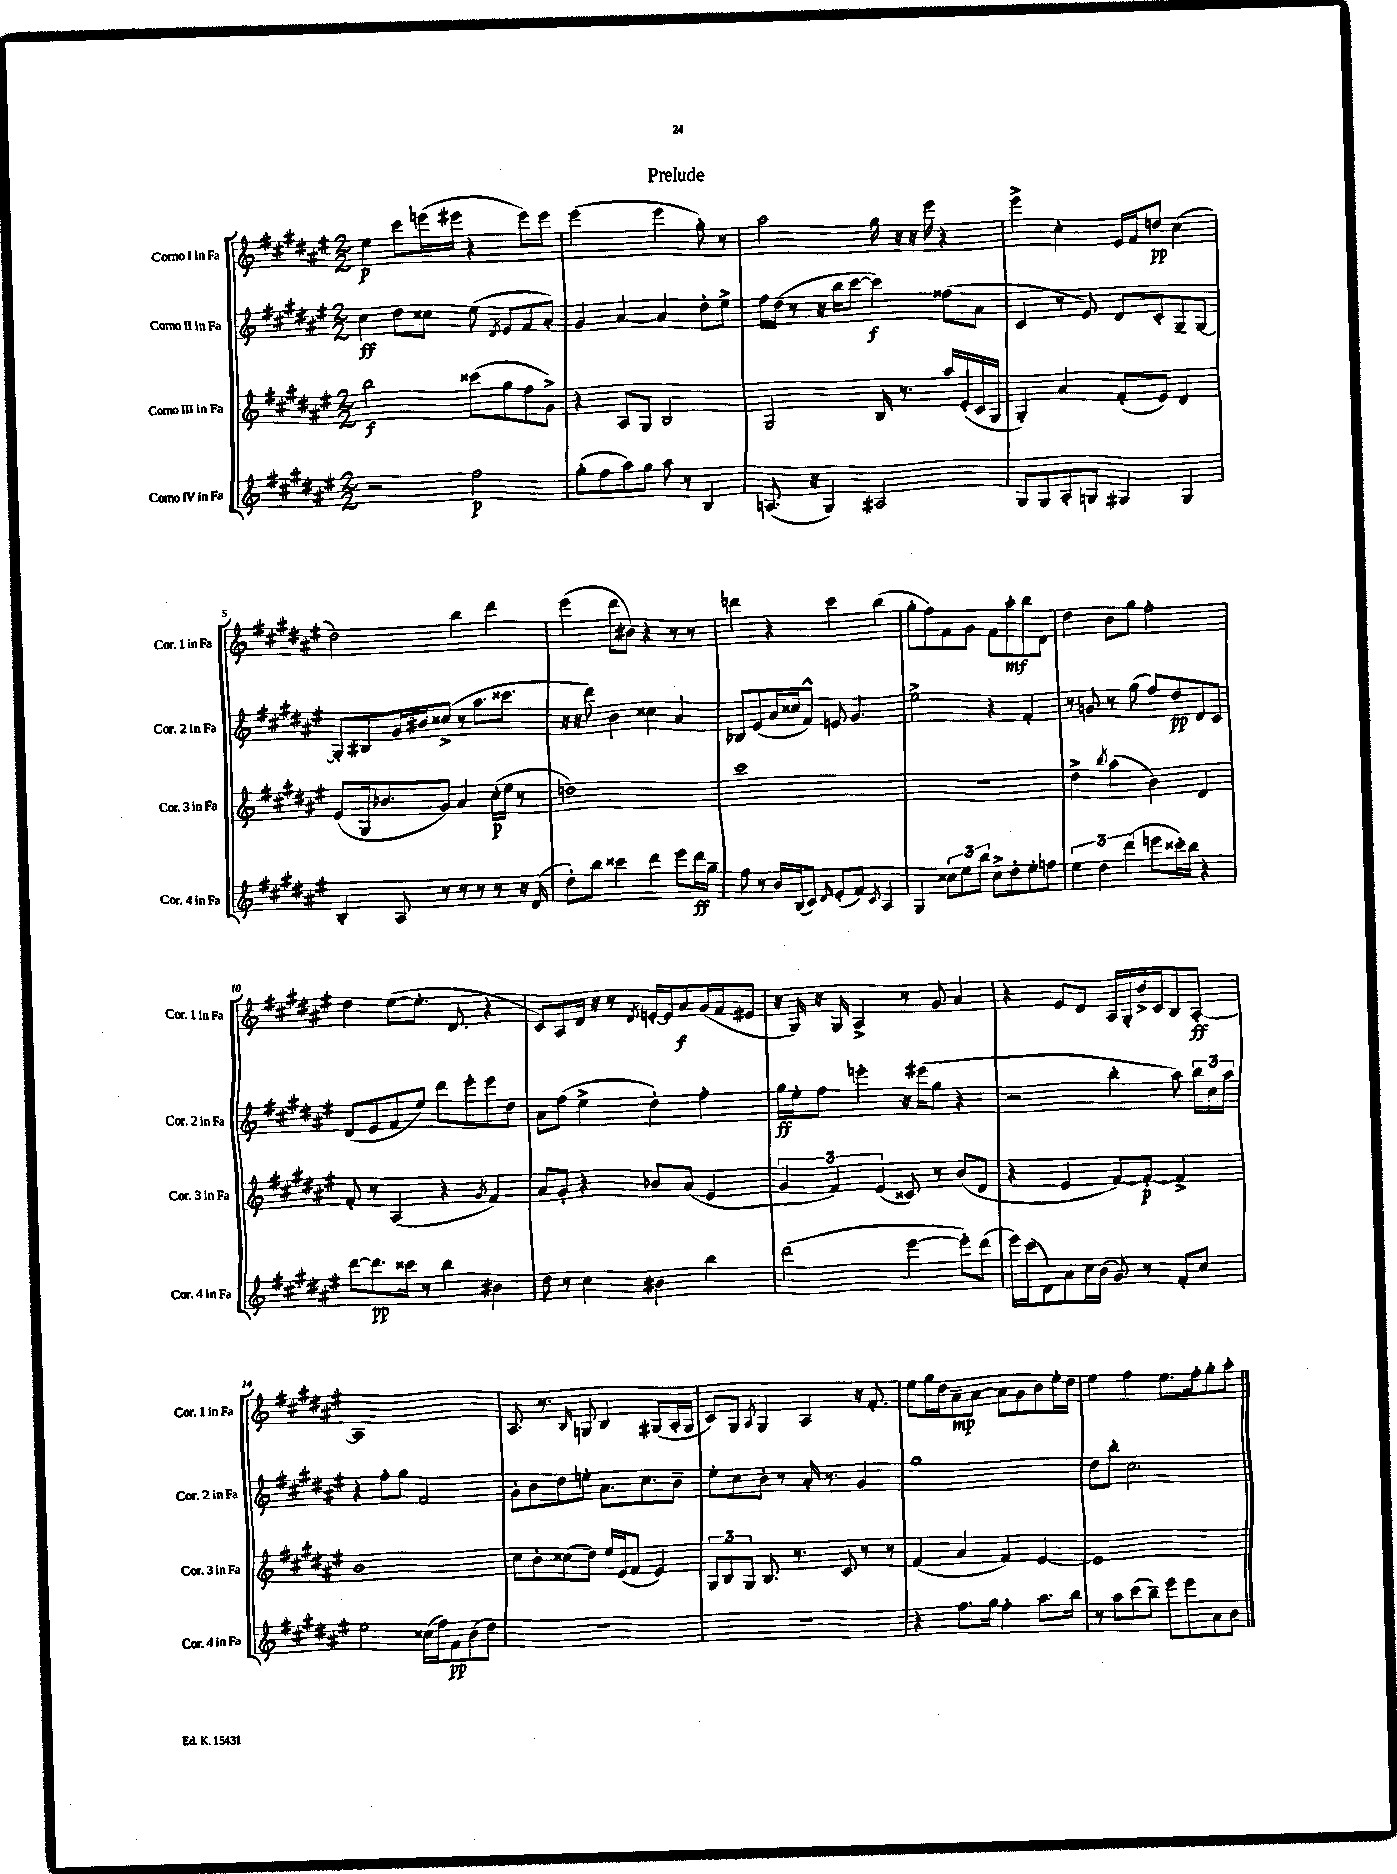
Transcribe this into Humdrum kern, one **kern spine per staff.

**kern	**kern	**kern	**kern
*staff4	*staff3	*staff2	*staff1
*clefG2	*clefG2	*clefG2	*clefG2
*k[f#c#g#d#a#e#]	*k[f#c#g#d#a#e#]	*k[f#c#g#d#a#e#]	*k[f#c#g#d#a#e#]
*M2/2	*M2/2	*M2/2	*M2/2
2r	2bb	4cc#	4ee#
.	.	8dd#	8ccc#
.	.	8cc##	(16eee
.	.	.	16eee#
2ff#	(8ccc##	(8ee#	4r
.	.	8qd#	.
.	8gg#	8e#	.
.	8ff#	8f#	8eee#)
.	8g#^)	8a#')	8eee#
=	=	=	=
(8gg#'	4r	4g#	(2eee#
8ff#	.	.	.
8aa#)	8A#	[4a#	.
8gg#	8G#	.	.
8aa#	2B	4a#]	4eee#
8r	.	.	.
4B	.	8dd#'	8gg#')
.	.	8ee#^	8r
=	=	=	=
(8.A	2G#	16ff#	2aa#
.	.	(16dd#	.
.	.	8r	.
16r	.	.	.
4G#)	.	16r	.
.	.	16bb	.
.	.	[8ccc#	.
2A#	16B	4ccc#])	16gg#
.	8.r	.	16r
.	.	.	16r
.	.	.	16eee#
.	16aa#	(8ff##	4r
.	(16e#'	.	.
.	16c#	8a#	.
.	16G#	.	.
=	=	=	=
8G#	4G#')	4c#	4eee#^
8G#	.	.	.
8A#'	4a#	8r	4cc#'
8G	.	8e#)	.
4G#	(8f#'	8d#	16e#
.	.	.	16f#
.	8e#)	8c#'	8dd
4G#	4d#	8G#~	(4cc#
.	.	[8G#	.
=	=	=	=
4B'	(8e#	8G#']	2dd#)
.	16G#	8B#	.
.	8.b-	.	.
8A#	.	16g#	.
.	.	16b#	.
8r	8g#)	(8cc##^	.
8r	4a#	8r	4bb
8r	.	8.aa#	.
8r	(16cc#'	.	4ddd#
.	16ee#	8.ccc##	.
16r	8r	.	.
(16d#	.	.	.
=	=	=	=
8dd#')	1dd)	16r	(4eee#
.	.	16r	.
8bb	.	8ddd#)	.
4ccc##	.	4b	8ddd#
.	.	.	8b#)
4ddd#	.	4cc##	4r
8eee#	.	4a#	8r
16ddd#	.	.	8r
16gg#~	.	.	.
=	=	=	=
8ff#	1ccc#	8B-	4ddd
8r	.	(8e#	.
16b	.	16a#	4r
(16B	.	16cc##	.
8c#)	.	8f#^^)	.
16qqd#	.	.	.
(8e#'	.	8e	4ccc#
8f#)	.	4.g#	.
8qc#	.	.	.
4A#	.	.	(4bb
=	=	=	=
4G#	1r	2ee#^	8gg#'
.	.	.	8ff#)
12cc##	.	.	8f#
12ee#	.	.	.
.	.	.	8g#
12bb	.	.	.
8cc##^	.	4r	8f#
8dd#'	.	.	8aa#'
8ee#'	.	4f#'	8bb
8ff	.	.	8d#
=	=	=	=
6ee#	4dd#^	8r	4dd#
.	.	8g	.
6dd#	.	.	.
.	8qbb	.	.
.	(4aa#	8r	8b
(6ddd#	.	.	.
.	.	(8gg#	8gg#
8eee	4b)	8ff#)	2ff#'
16ccc##')	.	8dd#	.
16bb	.	.	.
4r	4d#	8d#	.
.	.	8c#	.
=	=	=	=
[8ddd#	8f#'	(8d#	4dd#
8.ddd#]	8r	8e#	.
.	(4A#	8f#	([8ee#
16ccc##	.	.	.
8r	.	8ee#)	8.ee#']
4bb	4r	8ddd#	.
.	.	.	8.d#
.	.	8eee#'	.
.	8qg#	.	.
4b#	4f#)	8eee#	4r
.	.	8dd#	.
=	=	=	=
8dd#	8a#	8a#	8c#)
8r	8g#'	(8ff#	8A#
4cc#	4r	4ee#^	16d#
.	.	.	16r
.	.	.	8r
.	.	.	8qd#
4b#	8b-	4dd#')	[16e'
.	.	.	16e]
.	(8a#	.	8a#
4bb	4e#	4ff#'	(16g#
.	.	.	16f#
.	.	.	8e#
=	=	=	=
(2ddd#	6g#	16gg#	16r
.	.	16ee#'	16G#)
.	.	8ff#	16r
.	6f#)	.	.
.	.	.	16G#
.	.	4eee'	4A#^
.	(6e#	.	.
[4eee#	8c##)	16r	8r
.	.	(16eee#	.
.	8r	8gg#	8g#
8eee#'])	(8b	4r	4a#
(8ddd#	8d#	.	.
=	=	=	=
16eee#)	4r	2r	4r
(16ccc#	.	.	.
8d#)	.	.	.
8a#	4e#	.	8e#
16cc#	.	.	8d#
(16b	.	.	.
8g#)	[8f#)	4bb'	16A#
.	.	.	16G#'
8r	8f#'_	.	16b^
.	.	.	16c#
8f#'	4f#^]	8aa#)	8B
8cc#	.	24bb	[8A#'
.	.	24cc#	.
.	.	24aa#	.
=	=	=	=
2ee#	1b	4r	1A#]
.	.	8ff#'	.
.	.	8gg#	.
(16cc##	.	2f#	.
16ff#)	.	.	.
8f#	.	.	.
(8b	.	.	.
8dd#)	.	.	.
=	=	=	=
1r	8cc#	8g#'	8.A#
.	8b'	8b	.
.	.	.	8.r
.	(8cc##	8dd#	.
.	.	.	16qqB
.	8dd#)	8ee'	8G
.	16ee#	8.a#	4B
.	(16e#	.	.
.	8f#	.	.
.	.	8.cc#	.
.	4e#)	.	(8G#
.	.	8b~	16A#'
.	.	.	16G#
=	=	=	=
1r	12G#	8ee#'	8c#)
.	12B	.	.
.	.	8cc#	8G#
.	12G#	.	.
.	.	.	8qA#
.	8.B	8b'	4G#
.	.	8r	.
.	8.r	.	.
.	.	16a#'	4A#
.	.	8.r	.
.	8c#	.	.
.	8r	4g#	16r
.	.	.	8.f#'
.	8r	.	.
=	=	=	=
4r	(4f#	1gg#	8ee#
.	.	.	16gg#
.	.	.	16dd#
8.ff#	4a#	.	8a#~
.	.	.	[8a#
16gg#	.	.	.
4ff#'	4f#)	.	8a#]
.	.	.	8g#
8.aa#	[4e#	.	8b
.	.	.	16ee#'
16bb	.	.	16dd#
=	=	=	=
8r	1e#]	8dd#	4ee#
8aa#	.	8bb'	.
(8ccc#	.	2.cc#	4ff#
8bb~)	.	.	.
8eee#	.	.	8.ee#
8eee#	.	.	.
.	.	.	16ff#'
8a#	.	.	8gg#'
8b	.	.	8aa#'
==	==	==	==
*-	*-	*-	*-
